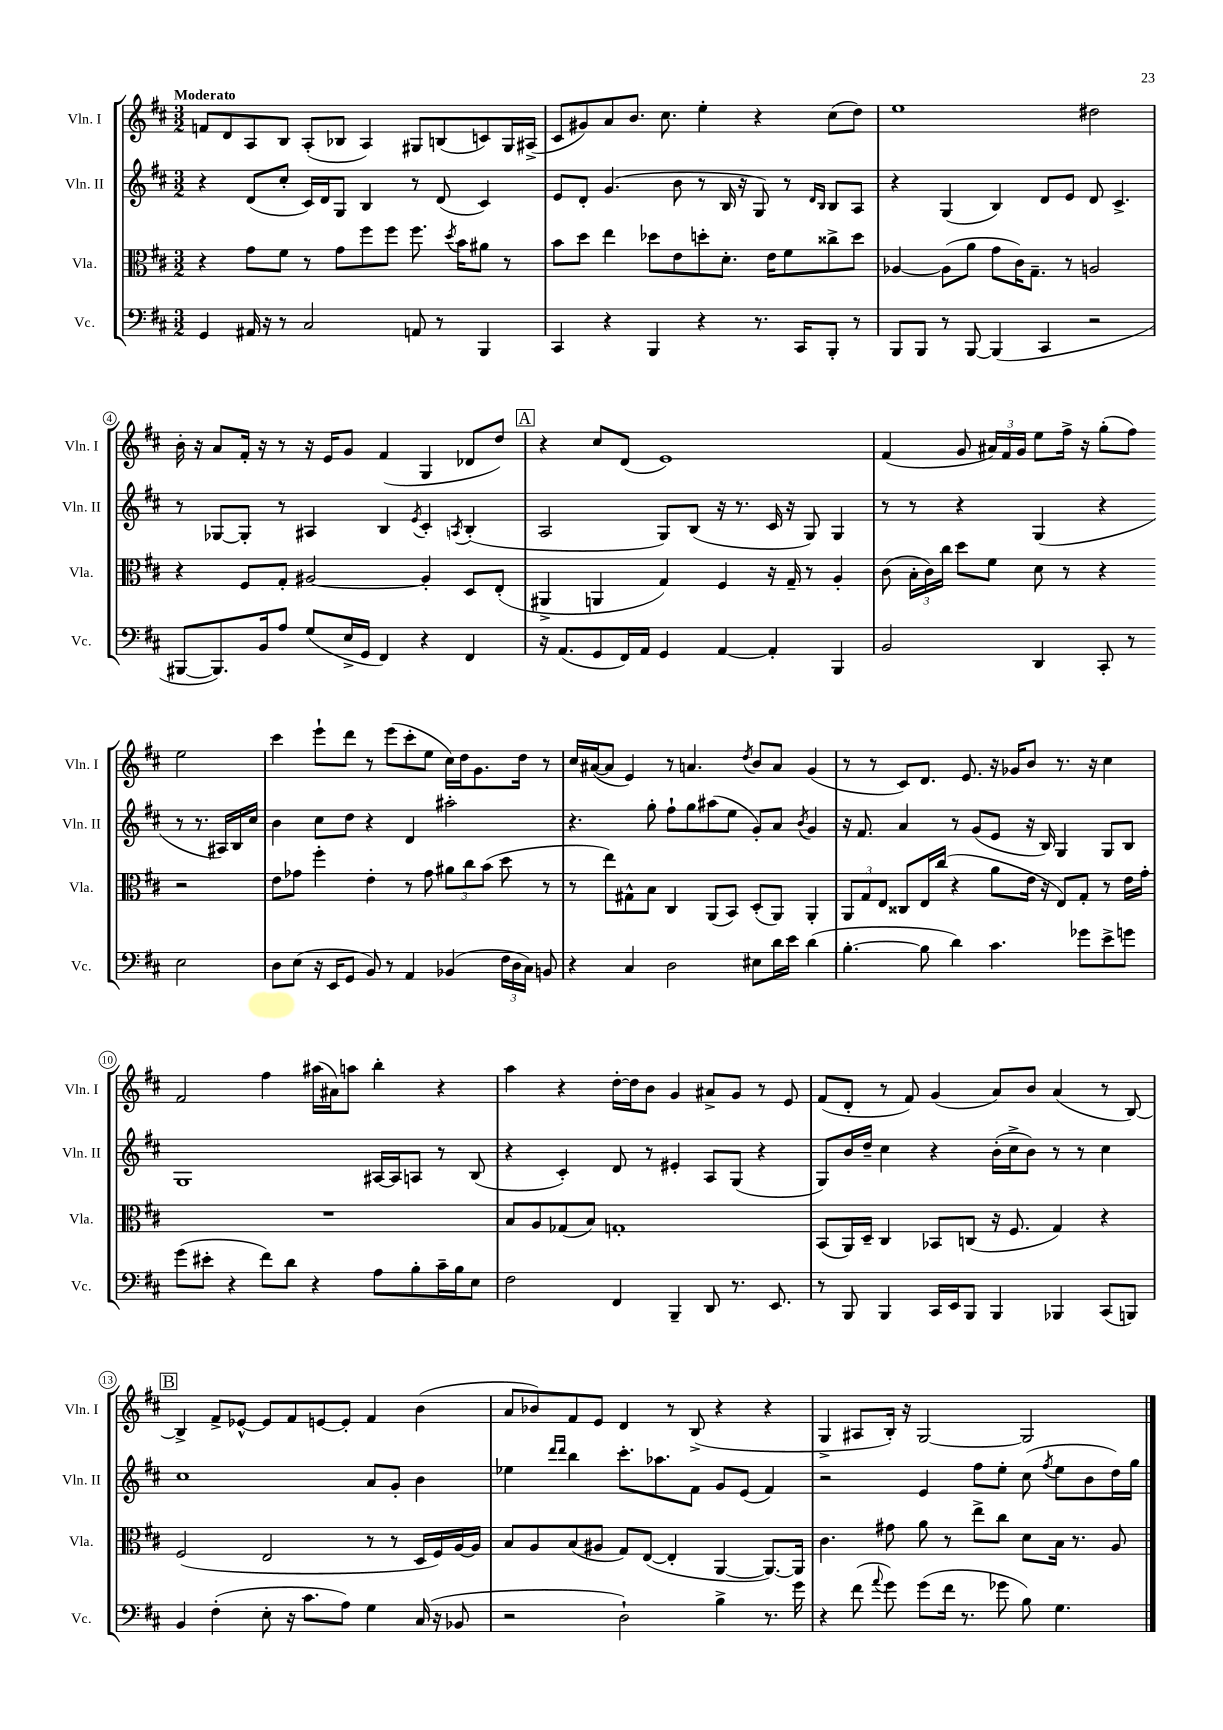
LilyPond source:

<<
\new StaffGroup <<
\new Staff = "s0" \with { instrumentName = "Vln. I" shortInstrumentName = "Vln. I" } {
    \clef treble \key d \major \numericTimeSignature \time 3/2 \tempo "Moderato"
    \autoBeamOff f'8[ d'8 a8 b8] a8[-.( bes8] a4) gis8[ b8( c'8) gis16 ais16]->( |
    cis'8[ gis'8) a'8 b'8.] cis''8. e''4-. r4 cis''8[( d''8]) |
    e''1 dis''2 |
    b'16-. r16 a'8[ fis'16]-. r16 r8 r16 e'16[ g'8] fis'4( g4 des'8[ d''8]) |
    \mark \markup { \box "A" } r4 cis''8[ d'8]( e'1) |
    fis'4( g'8 \tuplet 3/2 { ais'16[) fis'16 g'16] } e''8[ fis''16]-> r16 g''8[-.( fis''8]) e''2 |
    cis'''4 e'''8[-! d'''8] r8 e'''8[( cis'''8-. e''8] cis''16[) d''16 g'8. d''16] r8 |
    cis''16[ ais'16~( ais'8] e'4) r8 a'4. \acciaccatura { d''8 } b'8[ a'8] g'4( |
    r8 r8 cis'8[) d'8.] e'8. r16 ges'16[ b'8] r8. r16 cis''4 |
    fis'2 fis''4 ais''16[( ais'16) a''8] b''4-. r4 |
    a''4 r4 d''16[~-. d''16 b'8] g'4 ais'8[-> g'8] r8 e'8 |
    fis'8[( d'8]-. r8 fis'8) g'4( a'8[) b'8] a'4( r8 b8~) |
    \mark \markup { \box "B" } b4-> fis'8[-> ees'8]~-^ ees'8[ fis'8 e'8~ e'8]-. fis'4 b'4( |
    a'8[ bes'8) fis'8 e'8] d'4 r8 b8->( r4 r4 |
    g4-> ais8[ b16]-.) r16 g2~ g2 \bar "|." |
}
\new Staff = "s1" \with { instrumentName = "Vln. II" shortInstrumentName = "Vln. II" } {
    \clef treble \key d \major \numericTimeSignature \time 3/2
    \autoBeamOff r4 d'8[( cis''8]-. cis'16[) d'16 g8] b4 r8 d'8( cis'4) |
    e'8[ d'8]-. g'4.( b'8 r8 b16 r16 g8) r8 \grace { d'16[ b16] } b8[ a8] |
    r4 g4( b4) d'8[ e'8] d'8 cis'4.-> |
    r8 ges8[~ ges8]-. r8 ais4 b4 \acciaccatura { e'8 } cis'4-. \acciaccatura { a8 } b4-.( |
    \mark \markup { \box "A" } a2 g8[) b8]( r16 r8. cis'16 r16 g8) g4 |
    r8 r8 r4 g4( r4 r8 r8. ais16[) b16 cis''16] |
    b'4 cis''8[ d''8] r4 d'4 ais''2-. |
    r4. g''8-. fis''8[-! g''8 ais''8( e''8] g'8[-.) a'8] \acciaccatura { b'8 } g'4 |
    r16 fis'8. a'4 r8 g'8[( e'8] r16 b16) g4 g8[ b8] |
    g1 ais16[~ ais16 a8] r8 b8( |
    r4 cis'4-.) d'8 r8 eis'4-. a8[ g8]( r4 |
    g8[) b'16 d''16]-- cis''4 r4 b'16[-.( cis''16-> b'8]) r8 r8 cis''4 |
    \mark \markup { \box "B" } cis''1 a'8[ g'8]-. b'4 |
    ees''4 \grace { d'''16[ d'''16] } b''4 cis'''8.[-. aes''8. fis'8] g'8[ e'8]( fis'4) |
    r2 e'4 fis''8[ e''8]-. cis''8( \acciaccatura { fis''8 } e''8[ b'8 d''16) g''16] \bar "|." |
}
\new Staff = "s2" \with { instrumentName = "Vla." shortInstrumentName = "Vla." } {
    \clef alto \key d \major \numericTimeSignature \time 3/2
    \autoBeamOff r4 g'8[ fis'8] r8 g'8[ fis''8 fis''8] fis''8. \acciaccatura { d''8 } b'16[ ais'8] r8 |
    b'8[ d''8] e''4 des''8[ e'8 d''8-. d'8.]-. e'16[ fis'8 cisis''8-> d''8] |
    aes4~ aes8[( a'8] g'8[ cis'16) g8.]-- r8 a2 |
    r4 fis8[ g8]-. ais2~ ais4-. d8[ e8]-.( |
    \mark \markup { \box "A" } ais,4-> a,4 g4) fis4 r16 g16-- r8 a4-. |
    cis'8( \tuplet 3/2 { b16[-. cis'16) cis''16] } d''8[ fis'8] d'8 r8 r4 r2 |
    e'8[ ges'8] fis''4-. e'4-. r8 ges'8 \tuplet 3/2 { ais'8[ cis''8 b'8]( } d''8 r8 |
    r8 e''8[) gis8-^ b8] cis4 a,8[( b,8]) d8[-.( a,8]) a,4-. |
    \tuplet 3/2 { a,8[ g8 e8] } cisis8[ e16 cis''16]( r4 a'8[ e'16] r16 e8[) g8]-. r8 e'16[ g'16]-. |
    R1. |
    b8[ a8 ges8( b8]) g1-. |
    b,8[( a,16) d16]-- cis4 bes,8[ c8]( r16 fis8. g4) r4 |
    \mark \markup { \box "B" } fis2( e2 r8 r8 d16[ fis16) a16~ a16] |
    b8[ a8 b8( ais8] g8[) e8]~( e4-. a,4~ a,8.[~) a,16] |
    cis'4. gis'8 a'8 r8 e''8[-> cis''8] d'8[ b16] r8. a8 \bar "|." |
}
\new Staff = "s3" \with { instrumentName = "Vc." shortInstrumentName = "Vc." } {
    \clef bass \key d \major \numericTimeSignature \time 3/2
    \autoBeamOff g,4 ais,16 r16 r8 cis2 a,8 r8 b,,4 |
    cis,4 r4 b,,4 r4 r8. cis,16[ b,,8]-. r8 |
    b,,8[ b,,8] r8 b,,8~ b,,4( cis,4 r2 |
    bis,,8[~ bis,,8.) b,16 a8] g8[( e16-> g,16] fis,4) r4 fis,4 |
    \mark \markup { \box "A" } r16 a,8.[( g,8 fis,16) a,16] g,4 a,4~ a,4-. b,,4 |
    b,2 d,4 cis,8-. r8 e2 |
    d8[ e8]( r16 e,16[ g,8] b,8) r8 a,4 bes,4( \tuplet 3/2 { fis16[ d16 cis16]) } b,8 |
    r4 cis4 d2 eis8[ d'16 e'16] d'4( |
    b4.~-. b8 d'4) cis'4. ges'8[ e'8-> g'8] |
    g'8[( eis'8]-. r4 fis'8[) d'8] r4 a8[ b8-. cis'16-- b16 e8] |
    fis2 fis,4 b,,4-- d,8 r8. e,8. |
    r8 b,,8 b,,4 cis,16[ e,16 b,,8] b,,4 bes,,4 cis,8[( b,,8]) |
    \mark \markup { \box "B" } b,4 fis4-.( e8-. r16 cis'8.[ a8]) g4 cis16( r16 bes,8 |
    r2 d2-!) b4-> r8. g'16 |
    r4 fis'8( \appoggiatura { a'8 } g'8) g'8[( fis'16] r8. ges'8 b8) g4. \bar "|." |
}
>>
>>
\layout { \context { \Score \override BarNumber.stencil = #(make-stencil-circler 0.1 0.3 ly:text-interface::print) } }
